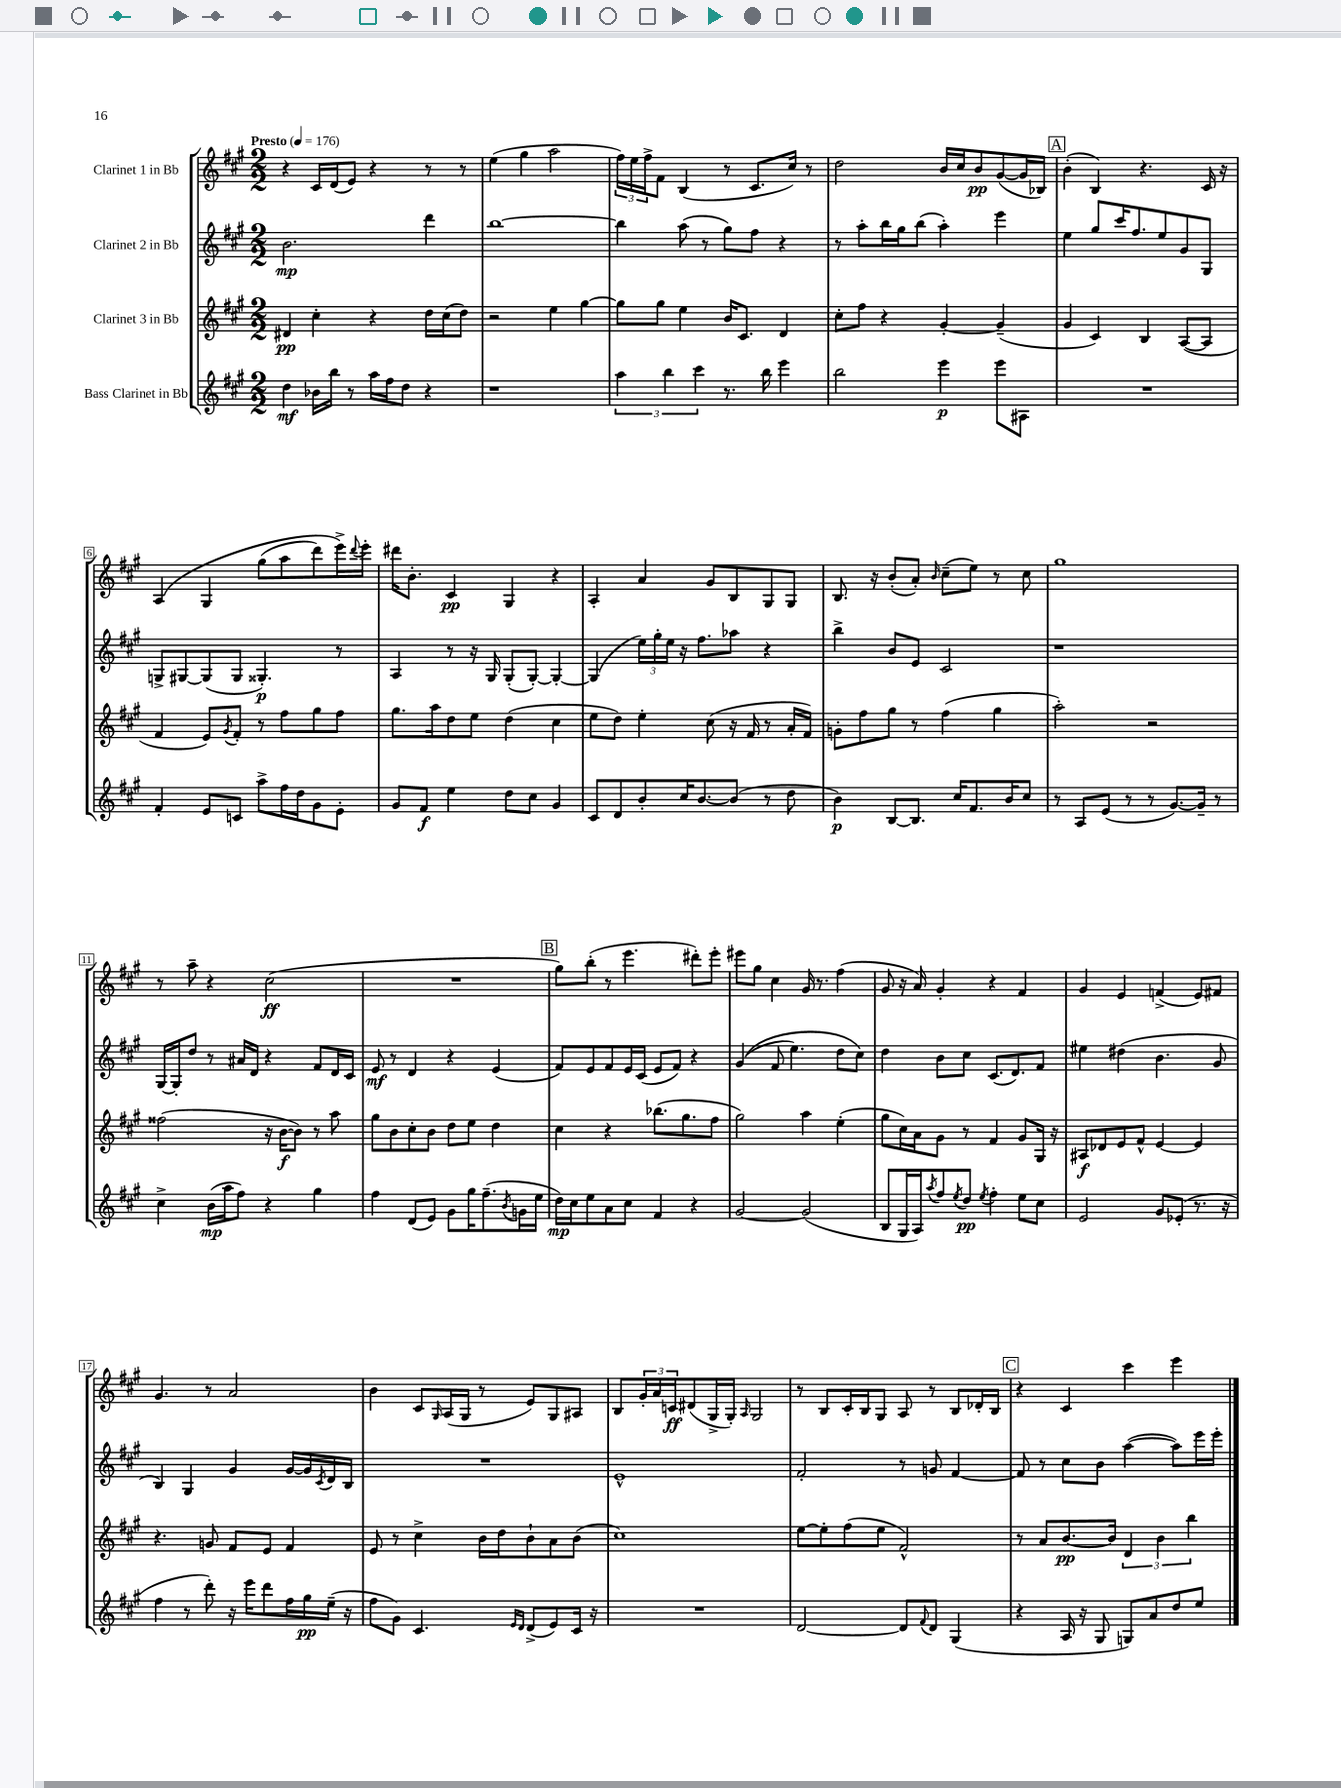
<<
\new StaffGroup <<
\new Staff = "s0" \with { instrumentName = "Clarinet 1 in Bb" } {
    \clef treble \key a \major \numericTimeSignature \time 2/2 \tempo "Presto" 4 = 176
    r4 cis'16 d'16( e'8) r4 r8 r8 |
    e''4( gis''4 a''2 |
    \tuplet 3/2 { fis''16) e''16 fis''16-> } fis'8 b4( r8 cis'8. cis''16) r8 |
    d''2 b'16 cis''16 b'8\pp gis'8~( gis'16 bes16) |
    \mark \markup { \box "A" } b'4-.( b4) r4. cis'16 r16 |
    a4\( gis4 gis''8( a''8 d'''8) e'''16->\) \appoggiatura { d'''8 } e'''16-. |
    dis'''16 b'8.-. cis'4\pp gis4 r4 |
    a4-. a'4 gis'8 b8 gis8 gis8 |
    b8. r16 b'8-.( a'8-.) \grace { b'16 } cis''8--( e''8) r8 cis''8 |
    gis''1 |
    r8 a''8-- r4 cis''2\ff( |
    R1 |
    \mark \markup { \box "B" } gis''8) b''8-.( r8 e'''4. dis'''8-.) e'''8-. |
    eis'''8 gis''8 cis''4 gis'16 r8. fis''4( |
    gis'8 r16 a'16) gis'4-. r4 fis'4 |
    gis'4 e'4 f'4->( e'8) fis'8 |
    gis'4. r8 a'2 |
    b'4 cis'8 \grace { gis16 } a16( gis16 r8 e'8) gis8 ais8 |
    b8 \tuplet 3/2 { gis'16-. a'16 c'16\ff } dis'8( gis16-> gis16-.) \grace { a16 } gis2 |
    r8 b8 cis'16-. b16 gis8 a8 r8 b8 des'16-. b16 |
    \mark \markup { \box "C" } r4 cis'4 cis'''4 e'''4 \bar "|." |
}
\new Staff = "s1" \with { instrumentName = "Clarinet 2 in Bb" } {
    \clef treble \key a \major \numericTimeSignature \time 2/2
    b'2.\mp d'''4 |
    b''1~ |
    b''4 a''8( r8 gis''8) fis''8 r4 |
    r8 a''8-. b''16 gis''16 b''8( a''4-.) e'''4 |
    \mark \markup { \box "A" } e''4 gis''8 cis'''16 fis''8. e''8 gis'8 gis8 |
    g8-> gis8~ gis8( gis8 gisis4.-.\p) r8 |
    a4 r8 r16 gis16 gis8-.( gis8~-.) gis4~-. |
    gis4( \tuplet 3/2 { e''16) gis''16-. e''16 } r16 fis''8. aes''8 r4 |
    b''4-> b'8 e'8 cis'2 |
    r1 |
    gis16~ gis16-. d''8 r8 ais'16 d'16 r4 fis'8 d'16 cis'16 |
    e'8\mf r8 d'4 r4 e'4( |
    \mark \markup { \box "B" } fis'8) e'8 fis'8 e'16 cis'16( e'8 fis'8) r4 |
    gis'4(\( fis'8 e''4.) d''8 cis''8\) |
    d''4 b'8 cis''8 cis'8.( d'8.) fis'8 |
    eis''4 dis''4( b'4. gis'8 |
    b4) gis4 gis'4 gis'16~ gis'16 \acciaccatura { cis'8 } d'16 b16 |
    R1 |
    e'1-^ |
    fis'2-. r8 g'8 fis'4~ |
    \mark \markup { \box "C" } fis'8 r8 cis''8 b'8 a''4~( a''8) e'''16 e'''16-. \bar "|." |
}
\new Staff = "s2" \with { instrumentName = "Clarinet 3 in Bb" } {
    \clef treble \key a \major \numericTimeSignature \time 2/2
    dis'4\pp cis''4-. r4 d''16 cis''16( d''8) |
    r2 e''4 gis''4~ |
    gis''8 gis''8 e''4 b'16 cis'8. d'4 |
    cis''8-. fis''8 r4 gis'4~-. gis'4--( |
    \mark \markup { \box "A" } gis'4 cis'4) b4 a8~( a8 |
    fis'4 e'8) \acciaccatura { gis'8 } fis'8-. r8 fis''8 gis''8 fis''8 |
    gis''8. a''16 d''8 e''8 d''4( cis''4 |
    e''8 d''8) e''4-. cis''8( r16 fis'16 r8 a'16-. fis'16) |
    g'8-. fis''8 gis''8 r8 fis''4( gis''4 |
    a''2-.) r2 |
    fisis''2( r16 b'16~\f b'8) r8 a''8 |
    gis''8 b'8 cis''8-. b'8 d''8 e''8 d''4 |
    \mark \markup { \box "B" } cis''4 r4 bes''8.( gis''8. fis''8 |
    gis''2) a''4 e''4-.( |
    gis''8 cis''16) a'16 gis'8 r8 fis'4 gis'8 gis16 r16 |
    ais8\f des'8 e'8 fis'8-^ e'4~ e'4 |
    r4. g'8 fis'8 e'8 fis'4 |
    e'8 r8 cis''4-> b'16 d''16 b'8-! a'8 b'8( |
    cis''1) |
    e''8~ e''8-. fis''8( e''8 fis'2-^) |
    \mark \markup { \box "C" } r8 a'8 b'8.~\pp b'16 \tuplet 3/2 { d'4 b'4 b''4 } \bar "|." |
}
\new Staff = "s3" \with { instrumentName = "Bass Clarinet in Bb" } {
    \clef treble \key a \major \numericTimeSignature \time 2/2
    d''4\mf bes'16 b''16 r8 a''16 fis''16 d''8 r4 |
    r1 |
    \tuplet 3/2 { a''4 b''4 cis'''4 } r8. b''16 e'''4 |
    b''2 e'''4\p e'''8 ais8 |
    \mark \markup { \box "A" } R1 |
    fis'4-. e'8 c'8 a''8-> fis''16 d''16 gis'8 e'8-. |
    gis'8 fis'8\f e''4 d''8 cis''8 gis'4 |
    cis'8 d'8 b'8-. cis''16 b'8.~ b'8( r8 d''8 |
    b'4\p) b8~ b8. cis''16 fis'8. b'16 cis''8 |
    r8 a8 e'8( r8 r8 gis'8.~) gis'16-- r8 |
    cis''4-> b'16\mp( a''16 fis''8) r4 gis''4 |
    fis''4 d'8( e'8) gis'8 gis''16 fis''8.--( \acciaccatura { b'8 } g'16 e''16 |
    \mark \markup { \box "B" } d''16\mp) cis''16 e''8 a'8 cis''8 fis'4 r4 |
    gis'2~ gis'2( |
    b8 gis16 a16) \acciaccatura { a''8 } fis''8 \acciaccatura { e''8 } d''8\pp \acciaccatura { e''8 } fis''4-. e''8 cis''8 |
    e'2 gis'8 ees'8-.( r8. r16 |
    fis''4 r8 d'''8-.) r16 e'''16 d'''8 fis''16 gis''16\pp e''16--( r16 |
    fis''8 gis'8) cis'4. \grace { e'16 d'16 } d'8->( e'8) cis'16 r16 |
    R1 |
    d'2~ d'8 \appoggiatura { fis'8 } d'8 gis4( |
    \mark \markup { \box "C" } r4 a16 r16 gis8 g8) a'8 d''8 e''8 \bar "|." |
}
>>
>>
\layout { \context { \Score \override BarNumber.stencil = #(make-stencil-boxer 0.1 0.3 ly:text-interface::print) } }
